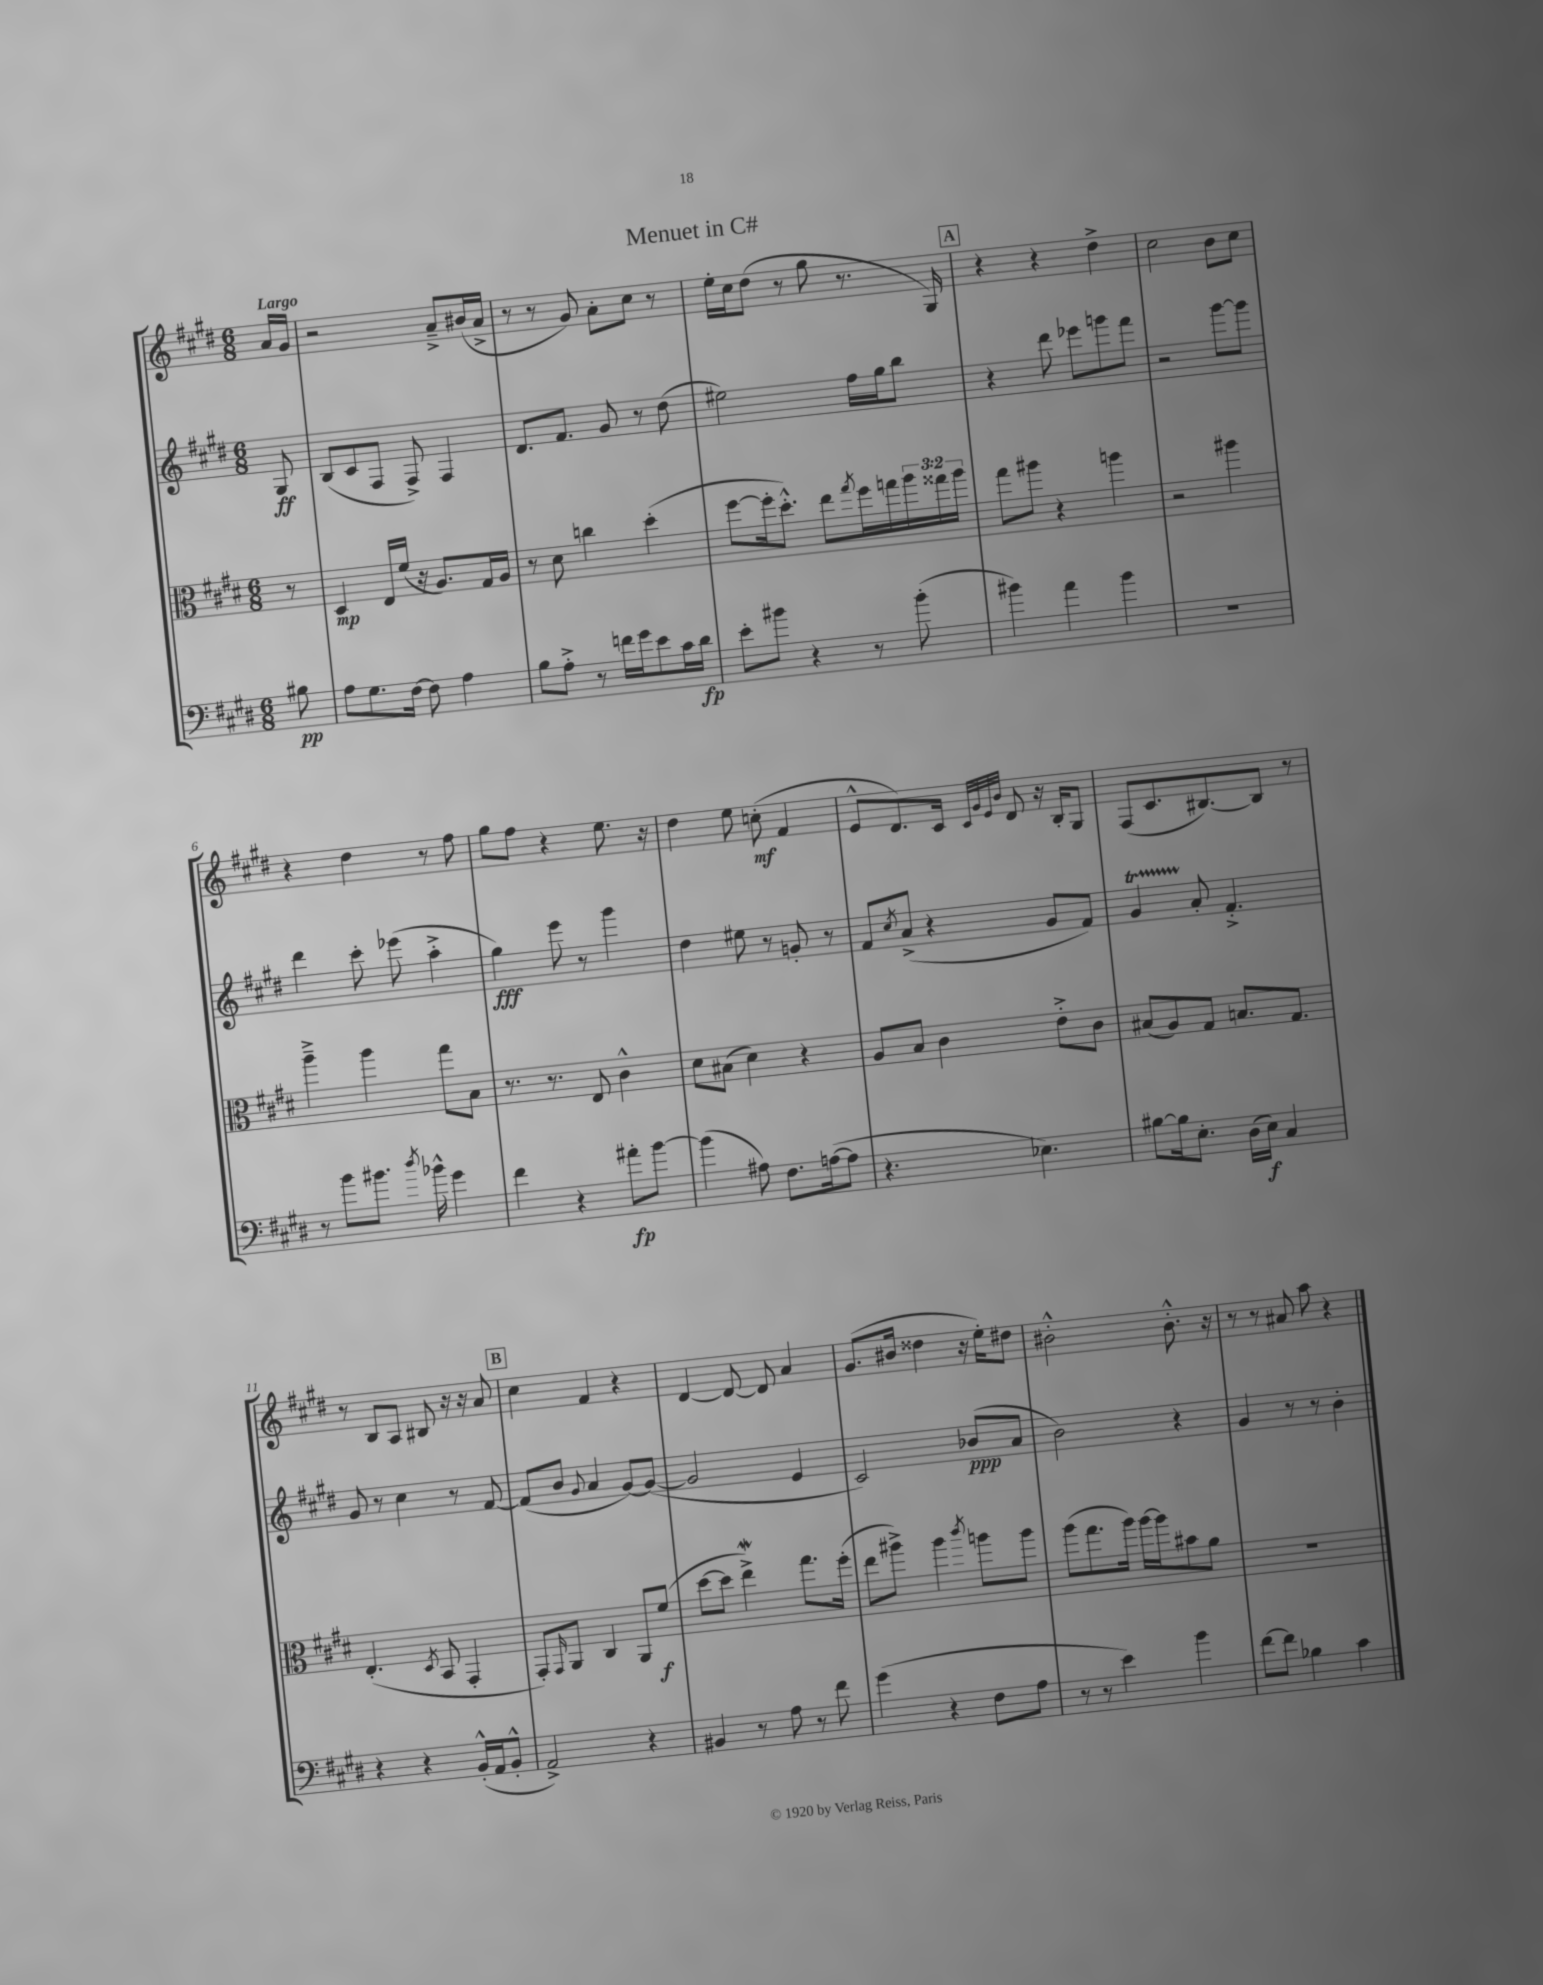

**kern	**kern	**kern	**kern
*staff4	*staff3	*staff2	*staff1
*clefF4	*clefC3	*clefG2	*clefG2
*k[f#c#g#d#]	*k[f#c#g#d#]	*k[f#c#g#d#]	*k[f#c#g#d#]
*M6/8	*M6/8	*M6/8	*M6/8
8B#	8r	8G#	16a
.	.	.	16g#
=	=	=	=
8A	4D#	(8B	2r
8.G#	.	8c#	.
.	16E	8F#	.
[16F#	(16f#	.	.
8F#]	16r	8F#^)	.
.	8.A)	.	.
4A	.	4F#	8a~^
.	16G#	.	(16b#
.	16A	.	16a^
=	=	=	=
8B	8r	8.d#	8r
8A'^	8d#	.	8r
.	.	8.f#	.
8r	4cc	.	8g#)
16f	.	8g#	8a'
16g#	.	.	.
8e	(4dd#'	8r	8cc#
16c#	.	(8dd#	8r
16d#	.	.	.
=	=	=	=
8e'	[8ff#	2ee#)	16ee'
.	.	.	16cc#
8b#	16ff#']	.	(8dd#
.	8.dd#'^^)	.	.
4r	.	.	8r
.	8ee	.	8gg#
.	8qgg#	.	.
8r	16ff#	16ff#	8.r
.	16gg	16gg#	.
(8b#'	24aa	8bb	.
.	24gg##	.	.
.	.	.	16G#)
.	24aa	.	.
=	=	=	=
4b#)	8gg#	4r	4r
.	8aa#	.	.
4a	4r	8ddd#	4r
.	.	8eee-	.
4b#	4aa	8ggg	4dd#^
.	.	8fff#	.
=	=	=	=
2.r	2r	2r	2cc#
.	4aa#	[8ggg#	8b
.	.	8ggg#]	8cc#
=	=	=	=
8r	4aa~^	4ddd#	4r
8b	.	.	.
8.b#	4aa	8ccc#'	4dd#
.	.	(8eee-	.
8qdd#	.	.	.
16b-^^	.	.	.
4g#	8gg#	4aa'^	8r
.	8B	.	8ff#
=	=	=	=
4f#	8.r	4gg#)	8gg#
.	.	.	8ff#
.	8.r	.	.
4r	.	8eee	4r
.	8E	8r	.
8a#'	4c#^^	4ggg#	8.ee
[8b	.	.	.
.	.	.	16r
=	=	=	=
(4b]	8d#	4dd#	4dd#
.	(8B#	.	.
8A#)	4d#)	8ee#	8ee
8.F#	.	8r	(8cc'
.	4r	8g'	4f#
([16A	.	.	.
8A]	.	8r	.
=	=	=	=
4.r	8A	8f#	8e^^
.	.	8qcc#	.
.	8B	(8a^	8.d#)
.	4c#	4r	.
.	.	.	16c#
.	.	.	32qqc#
.	.	.	32qqg#
.	.	.	32qqe
.	.	.	32qqb
4.E-)	.	.	8d#
.	8e'^	8g#	16r
.	.	.	16B'
.	8c#	8f#)	8G#
=	=	=	=
[8B#	(8B#	4g#	(8F#
16B#]	8A)	.	8.c#
8.E'	.	.	.
.	8G#	8a'	.
.	.	.	[8.B#)
(16D#	8.B	4.f#'^	.
16E)	.	.	.
4C#	.	.	8B#]
.	8.G#	.	.
.	.	.	8r
=	=	=	=
4r	(4.E'	8g#	8r
.	.	8r	8B
4r	.	4cc#	8A
.	8qD#	.	.
.	8BB	.	8B#
(16BB'^^	4GG#'	8r	16r
16AA	.	.	16r
8BB'^^	.	[8f#	8a
=	=	=	=
2AA^)	8GG#')	(8f#]	4cc#
.	16qqGG#	.	.
.	8AA	8b	.
.	.	8qqg#	.
.	4C#	4a	4f#
4r	8AA	[8g#)	4r
.	(8f#	(8g#_	.
=	=	=	=
4BB#	[8dd#	2g#]	[4d#
.	8dd#]	.	.
8r	4ee^)	.	8d#_
8A	.	.	8d#]
8r	8.gg#	4e	4a
8f#	.	.	.
.	(16ff#'	.	.
=	=	=	=
(4g#	8ee	2c#)	(8.g#
.	8aa#^)	.	.
.	.	.	16b#
4r	4aa#	.	4dd##
.	8qccc#	.	.
8F#	8aa	(8b-	16r
.	.	.	16ee')
8A	8aa	8a	8dd#
=	=	=	=
8r	(8aa	2b)	2b#'^^
8r	8.gg#	.	.
4e)	.	.	.
.	16aa)	.	.
.	[16aa	.	.
.	16aa]	.	.
4b	8b#	4r	8.b#'^^
.	8a	.	.
.	.	.	16r
=	=	=	=
[8f#	2.r	4g#	8r
8f#]	.	.	8r
4B-	.	8r	8a#
.	.	8r	8aa
4c#	.	4b'	4r
==	==	==	==
*-	*-	*-	*-
